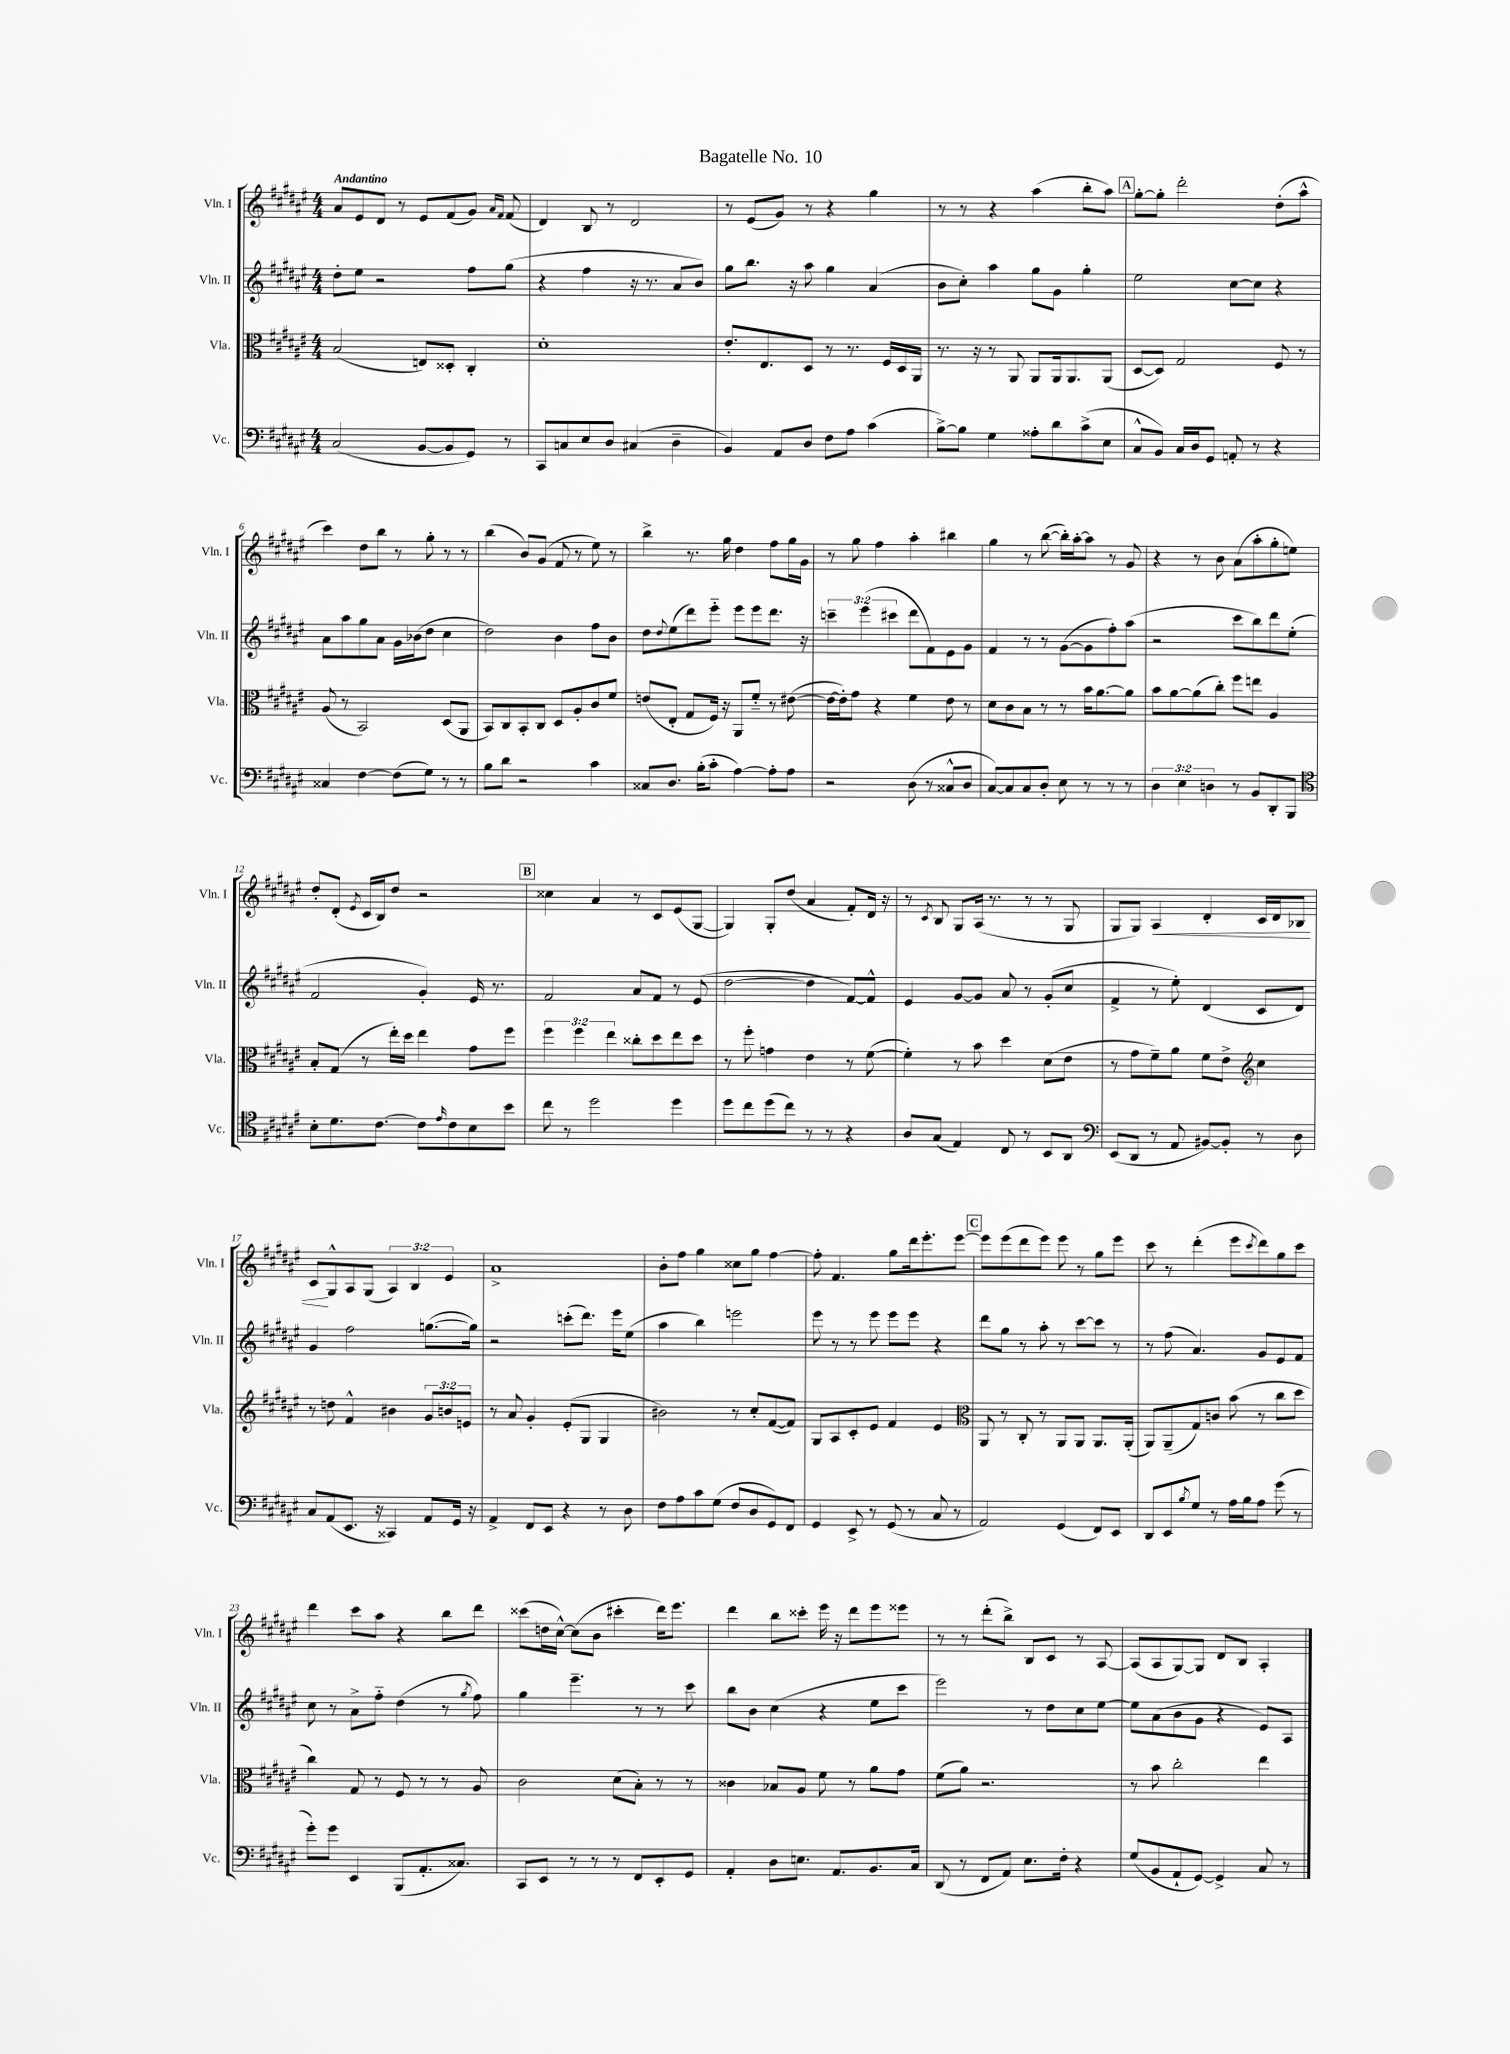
\header { title = "Bagatelle No. 10" }
<<
\new StaffGroup <<
\new Staff = "s0" \with { instrumentName = "Vln. I" shortInstrumentName = "Vln. I" } {
    \clef treble \key fis \major \numericTimeSignature \time 4/4 \override Staff.TupletNumber.text = #tuplet-number::calc-fraction-text \tempo "Andantino"
    ais'8 eis'8 dis'8 r8 eis'8 fis'8( gis'8) \grace { ais'16 fis'16 } fis'8( |
    dis'4) b8 r8 dis'2 |
    r8 eis'8( gis'8) r8 r4 gis''4 |
    r8 r8 r4 ais''4( b''8-. ais''8) |
    \mark \markup { \box "A" } gis''8~-. gis''8-. dis'''2-. dis''8-.( ais''8-^ |
    cis'''4) dis''8 b''8 r8 gis''8-. r8 r8 |
    b''4( b'8) gis'8( fis'8 r8 eis''8) r8 |
    b''4-> r8. gis''16 dis''4 fis''8 gis''16 gis'16 |
    r8 gis''8 fis''4 ais''4-. bis''4 |
    gis''4 r8 b''8~( b''16-.) ais''16~-. ais''8 r8 gis'8 |
    r4 r8 b'8 ais'8( ais''8-. gis''8-. e''8) |
    dis''8-. dis'8-.( \acciaccatura { eis'8 } cis'16 b16) dis''8 r2 |
    \mark \markup { \box "B" } cisis''4 ais'4 r8 cis'8 eis'8( gis8~ |
    gis4) gis8-. dis''8( ais'4 fis'8-.) dis'16 r16 |
    r8 \acciaccatura { cis'8 } b8 gis8 ais16( r8. r8 r8 gis8 |
    gis8 gis8) ais4\< dis'4-. cis'16 dis'16 bes8 |
    cis'8\! gis8-^ ais8 gis8( \tuplet 3/2 { ais4) b4 eis'4 } |
    ais'1-> |
    b'8-. fis''8 gis''4 cisis''8 gis''8 fis''4~ |
    fis''8-. fis'4. gis''8 dis'''16 eis'''8.-. eis'''8~ |
    \mark \markup { \box "C" } eis'''8 eis'''8( dis'''8 eis'''8) eis'''8 r8 gis''8 eis'''8 |
    cis'''8 r8 dis'''4-.( eis'''8 \acciaccatura { cis'''8 } dis'''8) gis''8 cis'''8 |
    dis'''4 cis'''8 ais''8 r4 b''8 dis'''8 |
    cisis'''8( d''16 cis''16~-^) cis''8( b'8 cis'''4-. dis'''16) eis'''8. |
    dis'''4 b''8 cisis'''8-. eis'''16 r16 dis'''8 eis'''8 eisis'''8 |
    r8 r8 dis'''8-.( b''8->) b8 cis'8 r8 ais8~ |
    ais8( ais8 gis8~) gis8 dis'8 b8 ais4-. \bar "|." |
}
\new Staff = "s1" \with { instrumentName = "Vln. II" shortInstrumentName = "Vln. II" } {
    \clef treble \key fis \major \numericTimeSignature \time 4/4 \override Staff.TupletNumber.text = #tuplet-number::calc-fraction-text
    dis''8-. eis''8 r2 fis''8 gis''8( |
    r4 fis''4 r16 r8. ais'8 b'8) |
    gis''8 b''8. r16 ais''8 gis''4 ais'4( |
    b'8 cis''8-.) ais''4 gis''8 gis'8 gis''4-. |
    \mark \markup { \box "A" } eis''2 cis''8~ cis''8 r4 |
    ais'8 ais''8 gis''8 ais'8 gis'16 bes'16( dis''8 cis''4 |
    dis''2) b'4 fis''8 b'8 |
    dis''8 \appoggiatura { dis''8 } eis''8( dis'''8) eis'''8-_ eis'''8 eis'''8 dis'''8. r16 |
    \tuplet 3/2 { c'''4-- eis'''4( cis'''4 } dis'''8 fis'8) eis'8 gis'8 |
    fis'4 r8 r8 gis'8~( gis'8 fis''8-.) ais''8( |
    r2 cis'''8 b''8) dis'''8 eis''8-.( |
    fis'2 gis'4-.) eis'16 r8. |
    \mark \markup { \box "B" } fis'2 ais'8 fis'8 r8 eis'8( |
    dis''2~ dis''4 fis'8~) fis'8-^ |
    eis'4 gis'8~ gis'8 ais'8 r8 gis'8-.( cis''8 |
    fis'4-> r8 eis''8-.) dis'4( cis'8 dis'8) |
    gis'4 fis''2 g''8.~( g''16) |
    r2 c'''8-.( dis'''8.) eis'''16 eis''8( |
    ais''4 b''4) e'''2 |
    eis'''8 r8 r8 eis'''8 eis'''8 eis'''8 r4 |
    \mark \markup { \box "C" } dis'''8 gis''8 r8 ais''8-. r8 cis'''8~ cis'''8 r8 |
    r8 fis''8( ais'4.) gis'8 eis'8 fis'8 |
    cis''8 r8 ais'8-> fis''8-_ dis''4( r8 \acciaccatura { gis''8 } fis''8) |
    gis''4 eis'''4.-- r8 r8 cis'''8 |
    b''8 b'8 cis''4( r4 eis''8 cis'''8 |
    eis'''2) r8 dis''8 cis''8 eis''8~ |
    eis''8 ais'8( b'8 gis'8 r4 eis'8) ais8 \bar "|." |
}
\new Staff = "s2" \with { instrumentName = "Vla." shortInstrumentName = "Vla." } {
    \clef alto \key fis \major \numericTimeSignature \time 4/4 \override Staff.TupletNumber.text = #tuplet-number::calc-fraction-text
    b2( e8) disis8-. cis4-. |
    dis'1-. |
    eis'8.-. eis8. dis8 r8 r8. fis16 dis16 ais,16 |
    r8. r16 r8 ais,8 ais,8 ais,16 ais,8. ais,8( |
    \mark \markup { \box "A" } dis8~ dis8) gis2 fis8 r8 |
    ais8( r8 b,2) dis8( ais,8 |
    b,8) cis8 b,8-. cis8 dis8 ais8-. cis'8 fis'8 |
    e'8( eis8-. gis8 fis16) r16 ais,8 fis'8-_ r8 eis'8~( |
    eis'16~ eis'16-.) gis'8 r4 fis'4 eis'8 r8 |
    dis'8 cis'8 b8 r8 r8 b'16 ais'8.~ ais'8 |
    b'8 ais'8~ ais'8( cis''8-.) fis''8 e''8 ais4 |
    b8-. gis8( r8 eis''16-.) dis''16 eis''4 gis'8 fis''8 |
    \mark \markup { \box "B" } \tuplet 3/2 { fis''4 fis''4 eis''4 } cisis''8-. dis''8 eis''8 dis''8 |
    r8 fis''8-. g'4 eis'4 r8 fis'8~( |
    fis'4-.) r8 b'8 dis''4 dis'8( eis'8 |
    r8 gis'8 fis'8--) ais'8 fis'8 eis'8-> \clef treble cis''4 |
    r8 d''8 fis'4-^ bis'4 \tuplet 3/2 { gis'8 b'8 e'8 } |
    r8 ais'8 gis'4-. eis'8-.( gis8 gis4 |
    bis'2) r8 cis''8-. fis'8~( fis'8) |
    gis8 ais8 cis'8-. eis'8 fis'4 eis'4 |
    \mark \markup { \box "C" } \clef alto ais,8 r8 cis8-. r8 ais,8 ais,8 ais,8. ais,16-.( |
    ais,8) ais,8--( gis8) c'8 b'8( r8 cis''8 dis''8 |
    cis''4) gis8 r8 fis8 r8 r8 ais8 |
    cis'2 dis'8( b8-.) r8 r8 |
    cisis'4 bes8 ais8 fis'8 r8 ais'8 gis'8 |
    fis'8( ais'8) r2. |
    r8 b'8 cis''2-. eis''4 \bar "|." |
}
\new Staff = "s3" \with { instrumentName = "Vc." shortInstrumentName = "Vc." } {
    \clef bass \key fis \major \numericTimeSignature \time 4/4 \override Staff.TupletNumber.text = #tuplet-number::calc-fraction-text
    cis2( b,8~ b,8 gis,8) r8 |
    cis,8 c8 eis8 dis8 cis4( dis4-- |
    b,4) ais,8 dis8 fis8 ais8 cis'4( |
    b8~->) b8 gis4 aisis8-. dis'8 cis'8->( eis8 |
    \mark \markup { \box "A" } cis8-^ b,8) cis16 dis16 gis,8 a,8-. r8 r4 |
    cisis4 fis4~ fis8( gis8) r8 r8 |
    b8 dis'8 r2 cis'4 |
    cisis8 dis8. b16-.( cis'8-. ais4~) ais8-. ais8 |
    r2 dis8( r8 cisis8-^ dis8 |
    cis8~) cis8 cis8 dis8-. eis8 r8 r8 r8 |
    \tuplet 3/2 { dis4 eis4 d4 } r8 b,8 dis,8-. b,,8 |
    \clef tenor b8-. dis'8. cis'8.~ cis'8 \grace { eis'16 } cis'8 b8 b'8 |
    \mark \markup { \box "B" } cis''8 r8 dis''2 dis''4 |
    dis''8 cis''8 dis''8( cis''8) r8 r8 r4 |
    ais8 gis8( eis4) cis8 r8 b,8 ais,8 |
    \clef bass eis,8( dis,8 r8 ais,8 bis,8~) bis,8-. r8 dis8 |
    cis8 ais,8( eis,8. r16 cisis,4) ais,8 gis,16 r16 |
    ais,4-> fis,8 eis,8 r4 r8 dis8 |
    fis8 ais8 cis'8 gis8( fis8 dis8 gis,8) fis,8 |
    gis,4 eis,8-> r8 gis,8( r8 cis8 r8 |
    \mark \markup { \box "C" } ais,2) gis,4( fis,8) eis,8 |
    dis,8 eis,8 \acciaccatura { b8 } gis8 r8 ais16 b16 ais8 gis'8( r8 |
    gis'8-.) gis'8 eis,4 b,,8( ais,8.-. cisis8.) |
    cis,8 eis,8 r8 r8 r8 fis,8 eis,8-. gis,8 |
    ais,4-. dis8 e8. ais,8. b,8. cis16 |
    dis,8( r8 fis,8 ais,8) eis8. fis16-. r4 |
    gis8( b,8 ais,8-! gis,8~) gis,4-> cis8 r8 \bar "|." |
}
>>
>>
